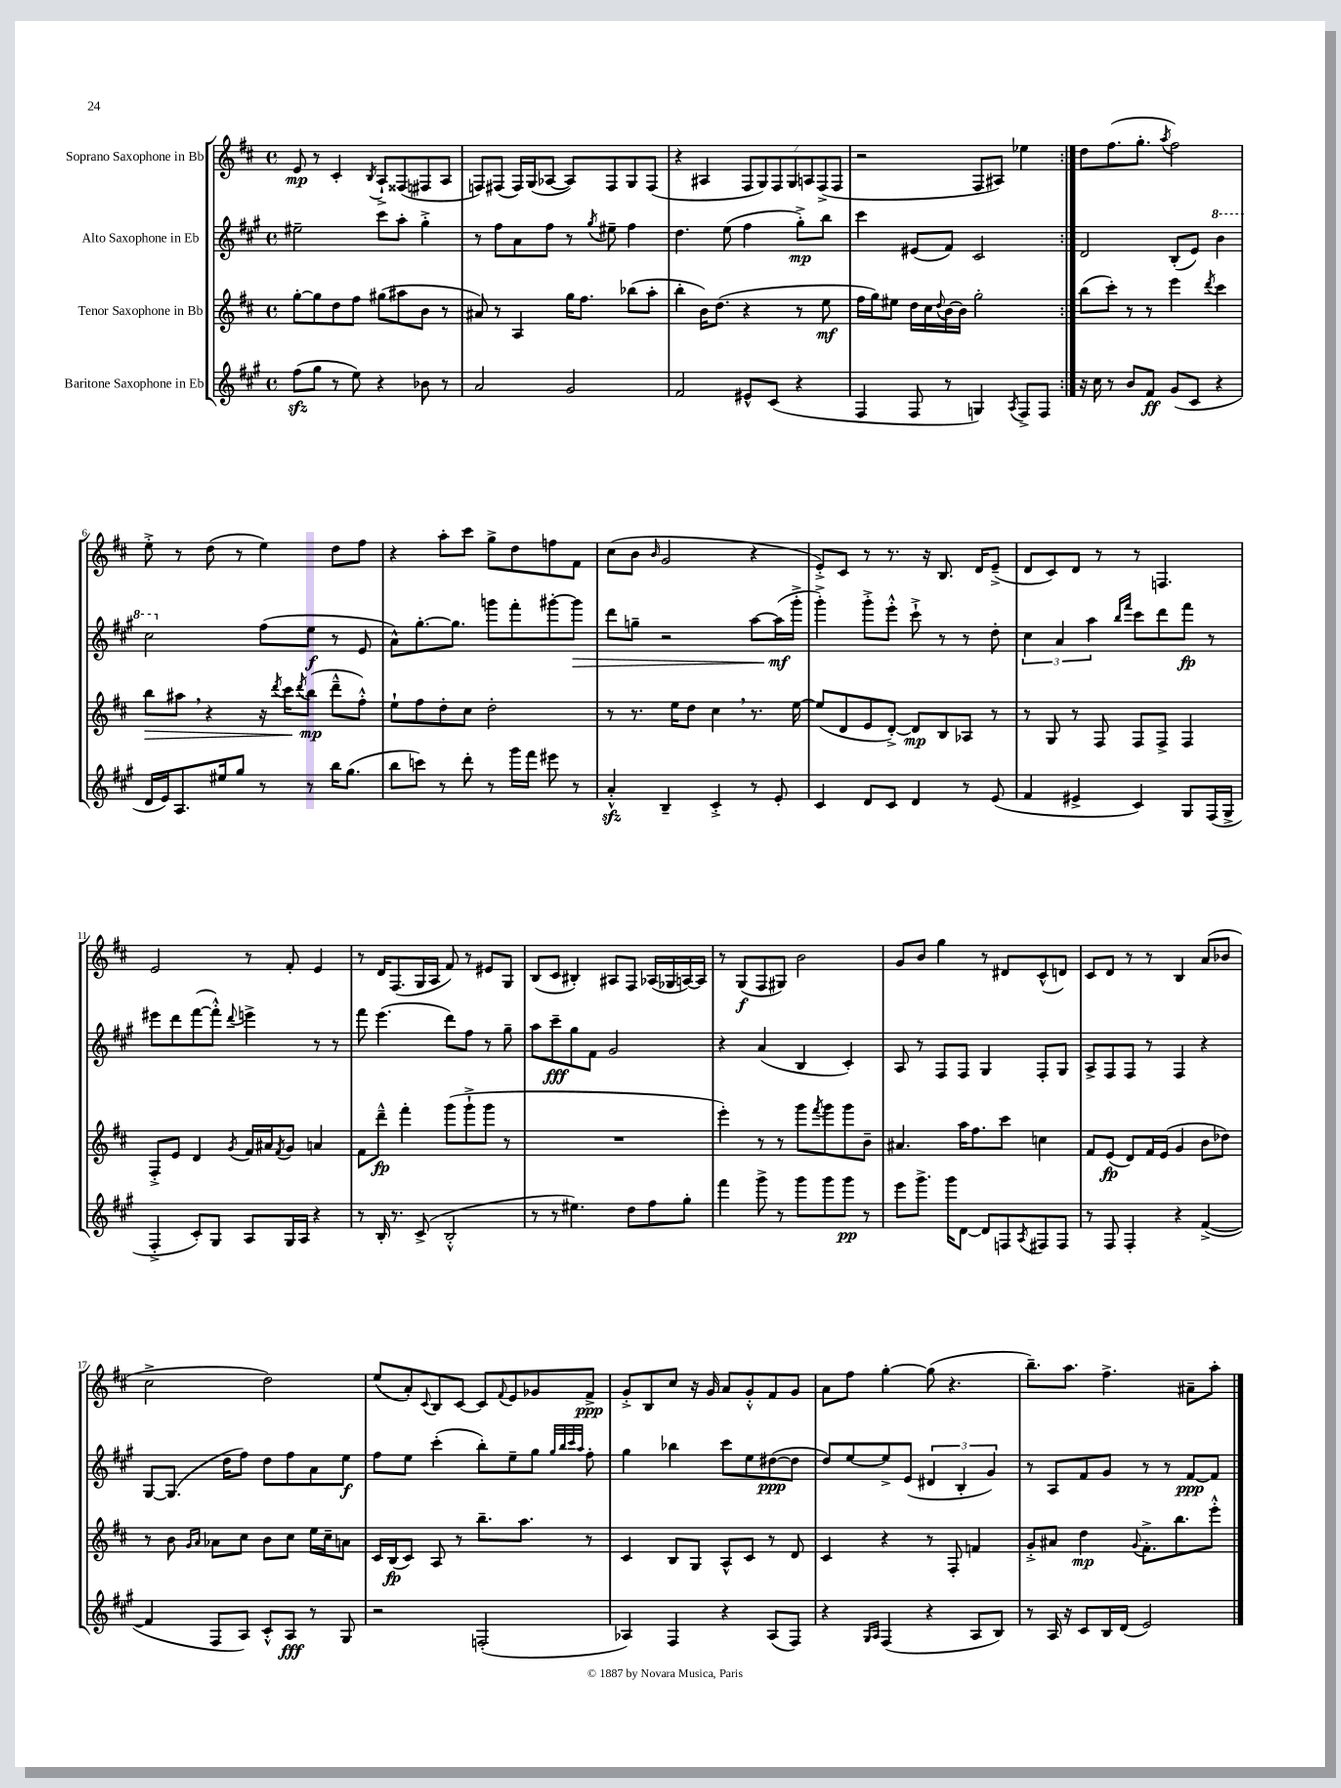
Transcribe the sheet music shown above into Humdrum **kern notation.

**kern	**dynam	**kern	**dynam	**kern	**dynam	**kern	**dynam
*part4	*part4	*part3	*part3	*part2	*part2	*part1	*part1
*staff4	*staff4	*staff3	*staff3	*staff2	*staff2	*staff1	*staff1
*I"Baritone Saxophone in Eb	*	*I"Tenor Saxophone in Bb	*	*I"Alto Saxophone in Eb	*	*I"Soprano Saxophone in Bb	*
*clefG2	*	*clefG2	*	*clefG2	*	*clefG2	*
*k[f#c#g#]	*	*k[f#c#]	*	*k[f#c#g#]	*	*k[f#c#]	*
*M4/4	*	*M4/4	*	*M4/4	*	*M4/4	*
*met(c)	*	*met(c)	*	*met(c)	*	*met(c)	*
=1	=1	=1	=1	=1	=1	=1	=1
(8ff#zz\L	.	[8gg'\L	.	2ee#X~\	.	8e/	mp
8gg#\J	.	8gg\]	.	.	.	8r	.
8r	.	8dd\	.	.	.	4c#'/	.
8ee\)	.	8ff#\J	.	.	.	.	.
.	.	.	.	.	.	8qB/	.
4r	.	(8gg#X\L	.	8ccc#\L	.	8A`^/L	.
.	.	8aa#X\	.	8aa'\J	.	(8F##X/	.
8b-X\	.	8b\J	.	4gg#'^\	.	8F#X/	.
8r	.	8r	.	.	.	8A/J	.
=2	=2	=2	=2	=2	=2	=2	=2
2a/	.	8a#X/)	.	8r	.	8Fn/L)	.
.	.	8r	.	8ff#\L	.	(8F#X/J	.
.	.	4A/	.	8a\	.	16F#/LL)	.
.	.	.	.	.	.	(16G/J	.
.	.	.	.	8ff#\J	.	[8A-X/J	.
2g#/	.	16gg\KL	.	8r	.	8A-/L])	.
.	.	8.ff#\J	.	.	.	.	.
.	.	.	.	8qgg#/	.	.	.
.	.	.	.	8ee#X~\	.	8F#/	.
.	.	(8bb-X\L	.	4ff#\	.	8G/	.
.	.	8aa'\J	.	.	.	(8F#/J	.
=3	=3	=3	=3	=3	=3	=3	=3
2f#/	.	4bb'\	.	4.dd\	.	4r	.
.	.	16b\KL)	.	.	.	4A#X/	.
.	.	(8.dd\J	.	.	.	.	.
.	.	.	.	(8ee\	.	.	.
8e#X^^/L	.	4r	.	4ff#\	.	14F#/L	.
.	.	.	.	.	.	14G/)	.
(8c#/J	.	.	.	.	.	.	.
.	.	.	.	.	.	14F#/	.
.	.	.	.	.	.	14G/	.
4r	.	8r	.	8gg#'^\L)	mp	.	.
.	.	.	.	.	.	14An/	.
.	.	.	.	.	.	(14F#^/	.
.	.	8ee\	mf	8bb\J	.	.	.
.	.	.	.	.	.	14F#/J	.
=4	=4	=4	=4	=4	=4	=4	=4
4F#/	.	16ff#\LL	.	4ccc#\	.	2r	.
.	.	16gg\J)	.	.	.	.	.
.	.	8ee#X\J	.	.	.	.	.
8F#/	.	16dd\LL	.	(8e#X/L	.	.	.
.	.	16cc#\	.	.	.	.	.
.	.	8qqdd/	.	.	.	.	.
8r	.	[16b\	.	8f#/J)	.	.	.
.	.	16b\JJ]	.	.	.	.	.
4Gn/)	.	2gg'\	.	2c#/	.	8F#/L	.
.	.	.	.	.	.	8A#X/J)	.
8qA/	.	.	.	.	.	.	.
8F#^/L	.	.	.	.	.	4ee-X\	.
8F#/J	.	.	.	.	.	.	.
=5:|!	=5:|!	=5:|!	=5:|!	=5:|!	=5:|!	=5:|!	=5:|!
16r	.	(8bb\L	.	2d/	.	8dd\L	.
16cc#\	.	.	.	.	.	.	.
8r	.	8ccc#'\J)	.	.	.	(8.ff#\	.
8b/L	.	8r	.	.	.	.	.
.	.	.	.	.	.	8.gg'\J	.
8f#/J	ff	8r	.	.	.	.	.
.	.	.	.	.	.	8qaa/	.
(8g#/L	.	4eee\	.	(8B'/L	.	2ff#\)	.
8c#/J	.	.	.	8e/J)	.	.	.
.	.	8qddd/	.	.	.	.	.
*	*	*	*	*8va	*	*	*
4r	.	4ccc#\	.	4bb\	.	.	.
!!LO:LB:g=z
=6	=6	=6	=6	=6	=6	=6	=6
!	!	!	!LO:HP:b	!	!	!	!
16d/LL	.	8bb\L	>	2ccc#\	.	8ee'^\	.
16e/J)	.	.	.	.	.	.	.
8.A/	.	8aa#X,\J	.	.	.	8r	.
.	.	4r	.	.	.	(8dd\	.
16ee#X/k	.	.	.	.	.	.	.
8gg#/J	.	.	.	.	.	8r	.
*	*	*	*	*X8va	*	*	*
8r	.	16r	.	(8ff#\L	.	4ee\)	.
.	.	8qddd/	.	.	.	.	.
.	.	16ccc#\KL	.	.	.	.	.
.	.	8qddd/	.	.	.	.	.
8r	.	(8bb\J	] mp	8ee\J	f	.	.
16bb\KL	.	8ddd~^^\L	.	8r	.	8dd\L	.
(8.gg#\J	.	.	.	.	.	.	.
.	.	8ff#'^^\J)	.	8e/	.	8ff#\J	.
=7	=7	=7	=7	=7	=7	=7	=7
8bb\L	.	8ee`\L	.	8a^^\L)	.	4r	.
8cccn\J)	.	8ff#\	.	[8.gg#'\	.	.	.
8r	.	8dd'\	.	.	.	8aa'\L	.
.	.	.	.	8.gg#\J]	.	.	.
8ddd'\	.	8cc#\J	.	.	.	8ccc#\J	.
8r	.	2dd'\	.	8gggn\L	.	8gg^\L	.
16ggg#\LL	.	.	.	8fff#'\	.	8dd\	.
16fff#\JJ	.	.	.	.	.	.	.
8eee#X\	.	.	.	[8ggg#X'\	.	8ffn\	.
!	!	!	!	!	!LO:HP:b	!	!
8r	.	.	.	8ggg#\J]	>	8f#\J	.
=8	=8	=8	=8	=8	=8	=8	=8
4azz'^^/	.	8r	.	8ddd\L	.	(8cc#\L	.
.	.	8.r	.	8ggn~\J	.	8b\J	.
.	.	.	.	.	.	16qqb/	.
4B~/	.	.	.	2r	.	2g/	.
.	.	16ee\KL	.	.	.	.	.
.	.	8dd\J	.	.	.	.	.
4c#'^/	.	4cc#,\	.	.	.	.	.
8r	.	8.r	.	[8aa\L	.	4r	.
8e'/	.	.	.	(16aa\L]	mf	.	.
.	.	[16ee\	.	16ggg#'^\JJ	]	.	.
=9	=9	=9	=9	=9	=9	=9	=9
4c#/	.	(8ee/L]	.	4ggg#'^\)	.	8e'^/L)	.
.	.	8d/	.	.	.	8c#/J	.
8d/L	.	8e/	.	8ggg#'^\L	.	8r	.
8c#/J	.	[8d'^/J)	.	8eee'^^\J	.	8.r	.
4d/	.	8d/L]	mp	8ccc#`^\	.	.	.
.	.	.	.	.	.	16r	.
.	.	8B/	.	8r	.	8.B/	.
8r	.	8A-X/J	.	8r	.	.	.
.	.	.	.	.	.	16d/KL	.
(8e/	.	8r	.	8dd'\	.	(8e~^/J	.
=10	=10	=10	=10	=10	=10	=10	=10
4f#/	.	8r	.	6cc#\	.	8d/L	.
.	.	8G/	.	.	.	8c#/)	.
.	.	.	.	6a/	.	.	.
4e#X^/	.	8r	.	.	.	8d/J	.
.	.	.	.	6aa\	.	.	.
.	.	8F#/	.	.	.	8r	.
.	.	.	.	16qqbb/LL	.	.	.
.	.	.	.	16qqfff#/JJ	.	.	.
4c#/)	.	8F#/L	.	8ccc#\L	.	8r	.
.	.	8F#^/J	.	8ddd\	.	4.Fn/	.
8G#/L	.	4F#/	.	8fff#\J	fp	.	.
(16F#/L	.	.	.	8r	.	.	.
16G#^/JJ	.	.	.	.	.	.	.
!!LO:LB:g=z
=11	=11	=11	=11	=11	=11	=11	=11
4F#'^/	.	8F#'^/L	.	8eee#X\L	.	2e/	.
.	.	8e/J	.	8ddd\	.	.	.
8c#'/L)	.	4d/	.	([8fff#\	.	.	.
8G#/J	.	.	.	8fff#'^^\J])	.	.	.
.	.	8qg/	.	8qqddd/	.	.	.
8A/L	.	16f#/LL	.	4eeen^\	.	8r	.
.	.	16a#X/J	.	.	.	.	.
.	.	8qf#/	.	.	.	.	.
16G#/L	.	8g/J	.	.	.	8f#'/	.
16A/JJ	.	.	.	.	.	.	.
4r	.	4an/	.	8r	.	4e/	.
.	.	.	.	8r	.	.	.
=12	=12	=12	=12	=12	=12	=12	=12
8r	.	8f#\L	.	8fff#\	.	8r	.
16B'/	.	8ddd~^^\J	fp	(4.eee\	.	16d/KL	.
8.r	.	.	.	.	.	(8.F#/	.
.	.	4fff#'\	.	.	.	.	.
(8c#^/	.	.	.	.	.	16G/L	.
.	.	.	.	.	.	16A/JJ	.
2B'^^/	.	(8ggg\L	.	8ddd\L)	.	8f#/)	.
.	.	8ggg`^\	.	8ff#\J	.	8r	.
.	.	8ggg\J	.	8r	.	8e#X/L	.
.	.	8r	.	8gg#~\	.	8G/J	.
=13	=13	=13	=13	=13	=13	=13	=13
8r	.	1r	.	8aa\L	.	(8B/L	.
8r	.	.	.	8ccc#~\	fff	8c#/J	.
4.ee#X\)	.	.	.	8gg#\	.	4B#X'/)	.
.	.	.	.	8f#\J	.	.	.
.	.	.	.	2g#/	.	8A#X/L	.
8dd\L	.	.	.	.	.	8F#/J	.
8ff#\	.	.	.	.	.	(16A-X/LL	.
.	.	.	.	.	.	16G-X/	.
8gg#'\J	.	.	.	.	.	[16An/)	.
.	.	.	.	.	.	16A/JJ]	.
=14	=14	=14	=14	=14	=14	=14	=14
4fff#\	.	4eee'\)	.	4r	.	8r	.
.	.	.	.	.	.	(8G/L	f
8ggg#^\	.	8r	.	(4a/	.	8F#/	.
8r	.	8r	.	.	.	8G#X/J)	.
8ggg#\L	.	8ggg\L	.	4B/	.	2b\	.
.	.	8qfff#/	.	.	.	.	.
8ggg#\	.	8ggg\	.	.	.	.	.
8ggg#\J	pp	8ggg\	.	4c#'/)	.	.	.
8r	.	8b~\J	.	.	.	.	.
=15	=15	=15	=15	=15	=15	=15	=15
8eee\L	.	4.a#X/	.	8A/	.	8g/L	.
8.ggg#^\J	.	.	.	8r	.	8b/J	.
.	.	.	.	8F#/L	.	4gg\	.
16ggg#\KL	.	.	.	.	.	.	.
[8d\J	.	16aa\KL	.	8F#/J	.	.	.
.	.	8.ff#\	.	.	.	.	.
8d/L]	.	.	.	4G#/	.	8r	.
8Fn/	.	8ccc#\J	.	.	.	8d#X/L	.
8qA/	.	.	.	.	.	.	.
8F#X/	.	4ccn\	.	8F#'/L	.	(8c#^^/	.
8F#/J	.	.	.	8G#/J	.	8dn/J)	.
=16	=16	=16	=16	=16	=16	=16	=16
8r	.	8f#/L	.	8A^/L	.	8c#/L	.
8F#/	.	(8e/J	fp	8F#/	.	8d/J	.
4F#'/	.	8d/L)	.	8F#/J	.	8r	.
.	.	16f#/L	.	8r	.	8r	.
.	.	(16e/JJ	.	.	.	.	.
4r	.	4g/	.	4F#/	.	4B/	.
([4f#^/	.	8b\L	.	4r	.	(8a/L	.
.	.	8dd-X\J)	.	.	.	8b-X/J	.
!!LO:LB:g=z
=17	=17	=17	=17	=17	=17	=17	=17
4f#/]	.	8r	.	[8G#/L	.	2cc#^\	.
.	.	8b\	.	(8.G#/J]	.	.	.
.	.	16qqg/LL	.	.	.	.	.
.	.	16qqa/JJ	.	.	.	.	.
8F#/L	.	8a-X\L	.	.	.	.	.
.	.	.	.	16dd\KL	.	.	.
8A/J)	.	8cc#\J	.	8ff#\J)	.	.	.
8c#'^^/L	.	8b\L	.	8dd\L	.	2dd\)	.
8A/J	fff	8cc#\J	.	8ff#\	.	.	.
8r	.	16ee\LL	.	8a\	.	.	.
.	.	16cc#~\J	.	.	.	.	.
8G#/	.	8an\J	.	8ee\J	f	.	.
=18	=18	=18	=18	=18	=18	=18	=18
2r	.	16c#/LL	.	8ff#\L	.	(8ee/L	.
.	.	(16B/J	fp	.	.	.	.
.	.	8c#/J)	.	8ee\J	.	8a'/)	.
.	.	.	.	.	.	8qqc#/	.
.	.	8A/	.	(4ccc#'\	.	8B/	.
.	.	8r	.	.	.	[8c#/J	.
(2Fn'/	.	8.bb~\L	.	8bb'\L)	.	8c#/L]	.
.	.	.	.	.	.	8qqf#/	.
.	.	.	.	8ee~\	.	8e/	.
.	.	8.aa\J	.	.	.	.	.
.	.	.	.	8gg#\J	.	8g-X/	.
.	.	.	.	32qqgg#/LLL	.	.	.
.	.	.	.	32qqbb/	.	.	.
.	.	.	.	32qqccc#/	.	.	.
.	.	.	.	32qqaa/JJJ	.	.	.
.	.	8r	.	8ff#'\	.	8f#^/J	ppp
=19	=19	=19	=19	=19	=19	=19	=19
4A-X/)	.	4c#/	.	4gg#\	.	8g'^/L	.
.	.	.	.	.	.	8B/	.
4F#/	.	8B/L	.	4bb-X\	.	8cc#/J	.
.	.	8G/J	.	.	.	16r	.
.	.	.	.	.	.	16g/	.
4r	.	8A^^/L	.	8ccc#\L	.	8a/L	.
.	.	8c#/J	.	8ee\	.	8g'^^/	.
(8A-/L	.	8r	.	([8dd#X\	ppp	8f#/	.
8F#/J)	.	8d/	.	8dd#\J]	.	8g/J	.
=20	=20	=20	=20	=20	=20	=20	=20
4r	.	4c#/	.	8dd/L)	.	8a\L	.
.	.	.	.	[8ee/	.	8ff#\J	.
16qqG#/LL	.	.	.	.	.	.	.
16qqA/JJ	.	.	.	.	.	.	.
(4F#/	.	4r	.	8ee^/]	.	[4gg'\	.
.	.	.	.	(8e/J	.	.	.
4r	.	8r	.	6d#X/	.	(8gg\]	.
.	.	8F#'/	.	.	.	4.r	.
.	.	.	.	6B'/	.	.	.
8A/L	.	4fn/	.	.	.	.	.
.	.	.	.	6g#/)	.	.	.
8B/J)	.	.	.	.	.	.	.
=21	=21	=21	=21	=21	=21	=21	=21
8r	.	8g'^/L	.	8r	.	8.bb~\L)	.
16A/	.	8a#X/J	.	8A/L	.	.	.
16r	.	.	.	.	.	8.aa\J	.
8c#/L	.	4dd\	mp	8f#/	.	.	.
16B/L	.	.	.	8g#/J	.	4.ff#^\	.
(16d/JJ	.	.	.	.	.	.	.
.	.	8qqg/	.	.	.	.	.
2e/)	.	8.f#'^\L	.	8r	.	.	.
.	.	.	.	8r	.	.	.
.	.	8.bb\	.	.	.	.	.
.	.	.	.	[8f#/L	ppp	8a#X~\L	.
.	.	8eee'^^\J	.	8f#/J]	.	8aa'\J	.
==	==	==	==	==	==	==	==
*-	*-	*-	*-	*-	*-	*-	*-
